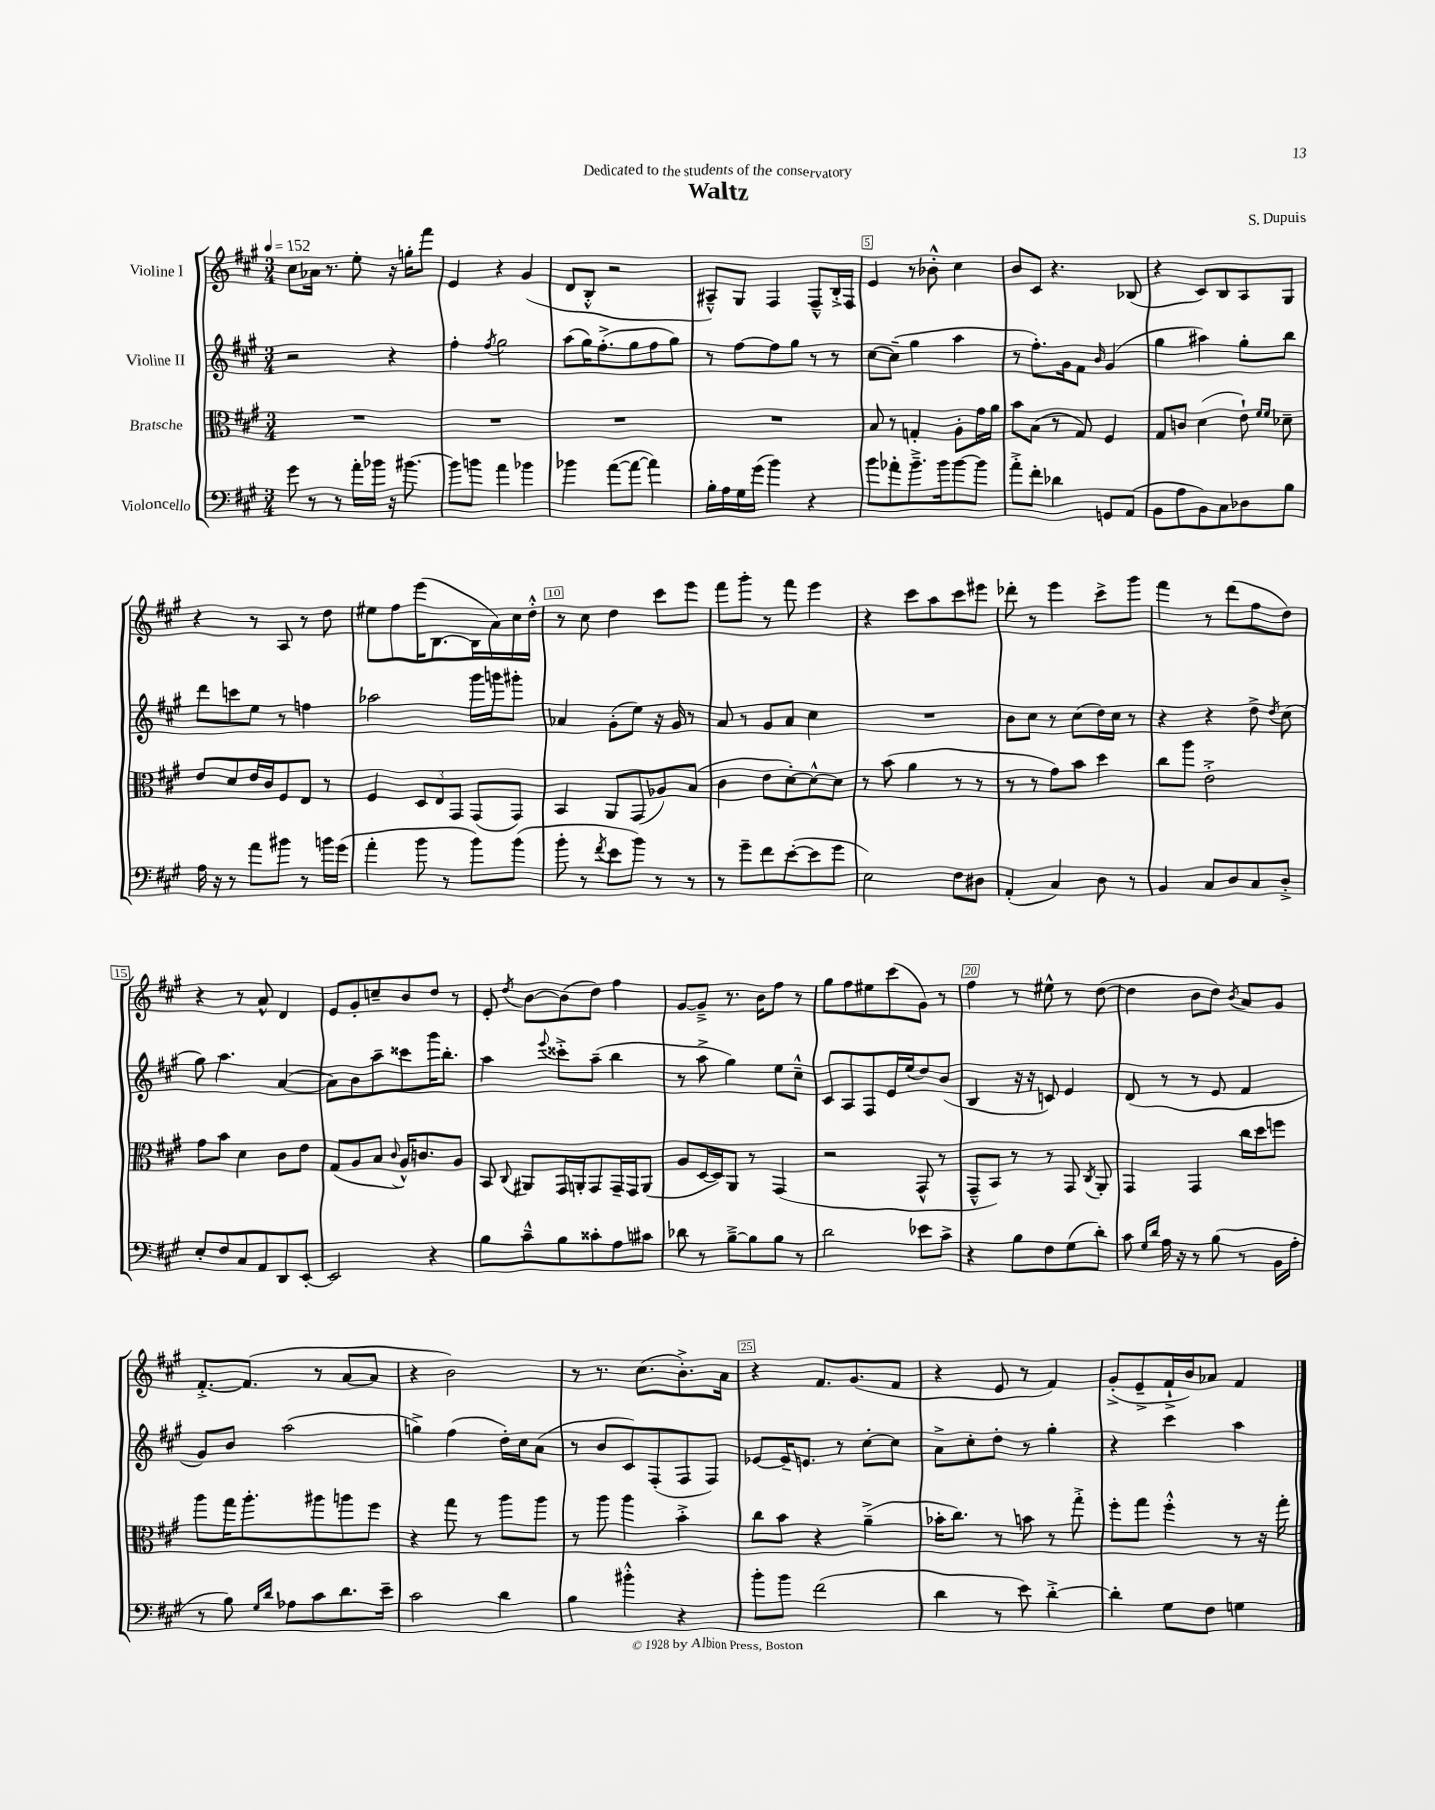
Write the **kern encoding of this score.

**kern	**kern	**kern	**kern
*staff4	*staff3	*staff2	*staff1
*clefF4	*clefC3	*clefG2	*clefG2
*k[f#c#g#]	*k[f#c#g#]	*k[f#c#g#]	*k[f#c#g#]
*M3/4	*M3/4	*M3/4	*M3/4
*MM152	*MM152	*MM152	*MM152
8g#\	2.r	2r	8cc#\L
8r	.	.	16a-\Jk
.	.	.	8.r
8r	.	.	.
16a'\LL	.	.	8ee'\
16b-\JJ	.	.	.
16r	.	4r	16r
[8.b#\	.	.	16gg'\LK
.	.	.	8fff#\J
=	=	=	=
8b#\]L	2.r	4ff#'\	4e/
8b\J	.	.	.
.	.	8qff#/	.
4a\	.	2gg#\	4r
4b-\	.	.	(4g#/
=	=	=	=
4b-\	2.r	(8aa\L	8d/L
.	.	16gg#\K)	8B'^^/J
.	.	(8.ff#'^\	.
([8a\L	.	.	2r
8a\_J	.	8gg#\	.
4a\])	.	8ff#\	.
.	.	8gg#\J)	.
=	=	=	=
16B'\LL	2.r	8r	8A#~^^/L)
16A\	.	.	.
16G#\	.	[8ff#\L	8G#/J
(16g#\JJ	.	.	.
4b\)	.	8ff#\]	4F#/
.	.	8gg#\J	.
4r	.	8r	8F#~^^/L
.	.	8r	16B'^/L
.	.	.	16F#/JJ
=	=	=	=
8b\L	8B/	[8cc#\L	4e/
8a-'\	8r	(8cc#~\]J	.
8.b~^\	4G'/	4gg#\	8r
.	.	.	8b-'^^\
16b\k	.	.	.
[8b\	8A'\L	4aa\	4cc#\
8b\]J	16g#\L	.	.
.	16a\JJ	.	.
=	=	=	=
8a'^\L	8b\L	8r	8b/L
8f#'\J	(8B\J	8.ff#'\L)	8c#/J
4d-\	8r	.	4.r
.	.	16g#\k	.
.	8G#/)	8f#\J	.
.	.	16qqb/	.
8GG/L	4F#/	(4g#/	.
(8AA/J	.	.	(8B-/
=	=	=	=
8BB\L	8G#/L	4gg#\	4r
8A\	8c/J	.	.
8BB\)	(4d\	4aa#\)	8c#/L)
8C#\	.	.	8B/
8D-\	8e`\)	8gg#'\L	8A/
.	16qqf#/LL	.	.
.	16qqf#/JJ	.	.
8B\J	8d-~\	8bb\J	8G#/J
=	=	=	=
16A\	8e/L	8ddd\L	4r
16r	.	.	.
8r	8d/	8ccc\	.
8a\L	16e/L	8ee\J	8r
.	16c#/J	.	.
8b#\J	8F#/	8r	8A/
8r	8E/J	4ff\	8r
16b\LL	8r	.	8dd\
(16g#\JJ	.	.	.
=	=	=	=
4a'\	4F#/	2aa-\	8ee#\L
.	.	.	8ff#\
8b\	12D/L	.	(16eee\K
.	.	.	[8.B\
.	12E/	.	.
8r	.	.	.
.	12GG#/J	.	.
8b\L)	(8GG#/L	16ggg#\LL	16B\]L
.	.	16ggg\J	16a\)
(8b\J	8GG#/J)	8ggg#'\J	16cc#\
.	.	.	16dd'^^\JJ
=	=	=	=
8b'\	4BB/	4a-/	8r
8r	.	.	8cc#\
8qf#/	.	.	.
8e\L	8AA/L	(8g#'\L	4dd\
8b\J)	(8GG#/	8ee\J)	.
8r	8A-/)	16r	8ccc#\L
.	.	16g#/	.
8r	(8B/J	8r	8eee\J
=	=	=	=
8r	4c#\	8a/	8fff#\L
8g#~\L	.	8r	8ggg#'\J
8f#\	8e\L	8g#/L	8r
([8e'\	[8d'\)	8a/J	8fff#\
8e\]	8d^^\_	4cc#\	4eee\
8g#\J	8d\]J	.	.
=	=	=	=
2E\)	8r	2.r	4r
.	(8b\	.	.
.	4a\	.	8ccc#\L
.	.	.	8aa\
8F#\L	8r	.	8ccc#\
8D#\J	8r	.	8eee#\J
=	=	=	=
(4AA'/	8r	8b\L	8ddd-'\
.	8r	8cc#\J	8r
4C#/)	8g#\L)	8r	4eee\
.	8b\J	(8cc#\L	.
8D\	4dd\	16dd\L)	8ccc#^\L
.	.	16cc#\JJ	.
8r	.	8r	8ggg#\J
=	=	=	=
4BB/	8cc#\L	4r	4fff#\
.	8aa\J	.	.
8C#/L	2e'^\	4r	8r
8D/	.	.	(8ddd\L
8C#/	.	8dd^\	8ff#\
.	.	8qdd/	.
8D'^/J	.	(8cc#\	8dd\J)
=	=	=	=
8E'/L	8g#\L	8gg#\)	4r
8F#/	8b\J	4.aa\	.
8C#/	4d\	.	8r
8AA/	.	.	8a^^/
8DD/	8c#\L	([4a/	4d/
[8EE'/J	8e\J	.	.
=	=	=	=
2EE/]	(8G#/L	8a\]L)	8e/L
.	8A/	8b\	8g#'/
.	8B/J	8aa~\	8cc~/
.	8qqc#/	.	.
.	16A^^/LK)	8ccc##\	8b/
.	8.c/	.	.
4r	.	16ggg#\K	8dd/J
.	.	8.bb'\J	.
.	8A/J	.	8r
=	=	=	=
8B\L	8BB/	4aa\	8e'/
.	8qqC#/	.	8qdd/
8c#~^^\	8AA#/L	.	[8b\L
.	.	8qqeee/	.
8B\	16GG#/L	8ccc##'^\L	(8b\]
.	16AA'/J	.	.
8c##'\	8GG#/	(8aa~\J	8dd\J)
8A\	16GG#~/L	4bb\	4ff#\
.	16GG#/J	.	.
8c#\J	(8AA/J	.	.
=	=	=	=
8d-\	8A/L	8r	[8g#/L
8r	[16D/L	8aa^\	8g#~^/]J
.	16D/]J)	.	.
[8B~^\L	8AA/J	4gg#\)	8.r
8B\]	8r	.	.
.	.	.	16b\LK
8B\J	(4GG#/	8ee\L	8ff#\J
8r	.	8cc#~^^\J	8r
=	=	=	=
2d\	2r	8c#/L	8gg#\L
.	.	8A/	8ff#\
.	.	8F#/	8ee#\
.	.	16e/L	(8ccc#\
.	.	(16ee/J	.
8e-\L	8GG#^^/	8dd/)	8g#\J)
8c#^\J	8r	(8b/J	8r
=	=	=	=
4r	8GG#~^^/L	4B/	4ff#\
.	8BB/J)	.	.
8B\L	8r	16r	8r
.	.	16r	.
8F#\	8r	8c/)	8ee#^^\
(8G#\	8GG#/	4e/	8r
.	8qC#/	.	.
8d'\J)	8AA'/	.	([8dd\
=	=	=	=
8c#\	4GG#/	(8d/	4dd\]
16qqG#/LL	.	.	.
16qqd/JJ	.	.	.
16A\	.	8r	.
16r	.	.	.
8r	4GG#/	8r	8b\L
(8B\	.	8e/	8dd\J)
.	.	.	8qb/
8r	16cc#\LL	4f#/	8a/L
.	16dd\J	.	.
16BB\LL	8ff\J	.	8g#/J
16A'\JJ	.	.	.
=	=	=	=
8r	8aa\L	8g#/L)	[8.f#'^/L
8B\)	16gg#\K	8b/J	.
.	8.aa'\	.	(8.f#/]J
16qqG#/LL	.	.	.
16qqd/JJ	.	.	.
8A-\L	.	(2aa\	.
8c#\	8aa#\	.	8r
8.d\	8aa\	.	[8a/L
.	8ff#\J	.	8a/]J
16e~\Jk	.	.	.
=	=	=	=
2c#\	4r	4gg^\)	4r
.	8gg#\	(4ff#\	2b\)
.	8r	.	.
4d\	8aa\L	16dd'\LL)	.
.	.	16cc#\J	.
.	8aa\J	(8a\J	.
=	=	=	=
4B\	8r	8r	8r
.	8aa\	8b/L	8.r
4b#'^^\	4aa\	8c#/)	.
.	.	.	(8.cc#\L
.	.	(8F#'/	.
4r	4b'^\	8F#/	8.b'^\)
.	.	8F#/J)	.
.	.	.	16a\Jk
=	=	=	=
8b'\L	8cc#\L	[8e-/L	4r
8b\J	8b\J	16e-~/]K	.
.	.	8.e/J	.
(2f#\	4r	.	8.f#/L
.	.	8r	.
.	.	.	(8.g#/
.	(4a~^\	[8cc#'\L	.
.	.	8cc#\]J	8f#/J
=	=	=	=
4d\	16b-'\LK	8a^\L	4r
.	8.cc#\J)	.	.
.	.	8cc#'\	.
8r	8r	8dd'\J	8e/
8e\)	8b\	8r	8r
[4d'^\	8r	4gg#'\	4f#/)
.	8gg#'^\	.	.
=	=	=	=
4d'\]	8ff#'\L	4r	(8g#'^/L
.	8gg#\J	.	8e~^/
8G#\L	4ff#'^^\	4ccc#\	16f#`^/L
.	.	.	16b/J)
8F#\J	.	.	8a-/J
4G\	8r	4aa\	4f#/
.	16r	.	.
.	16gg#'\	.	.
==	==	==	==
*-	*-	*-	*-
